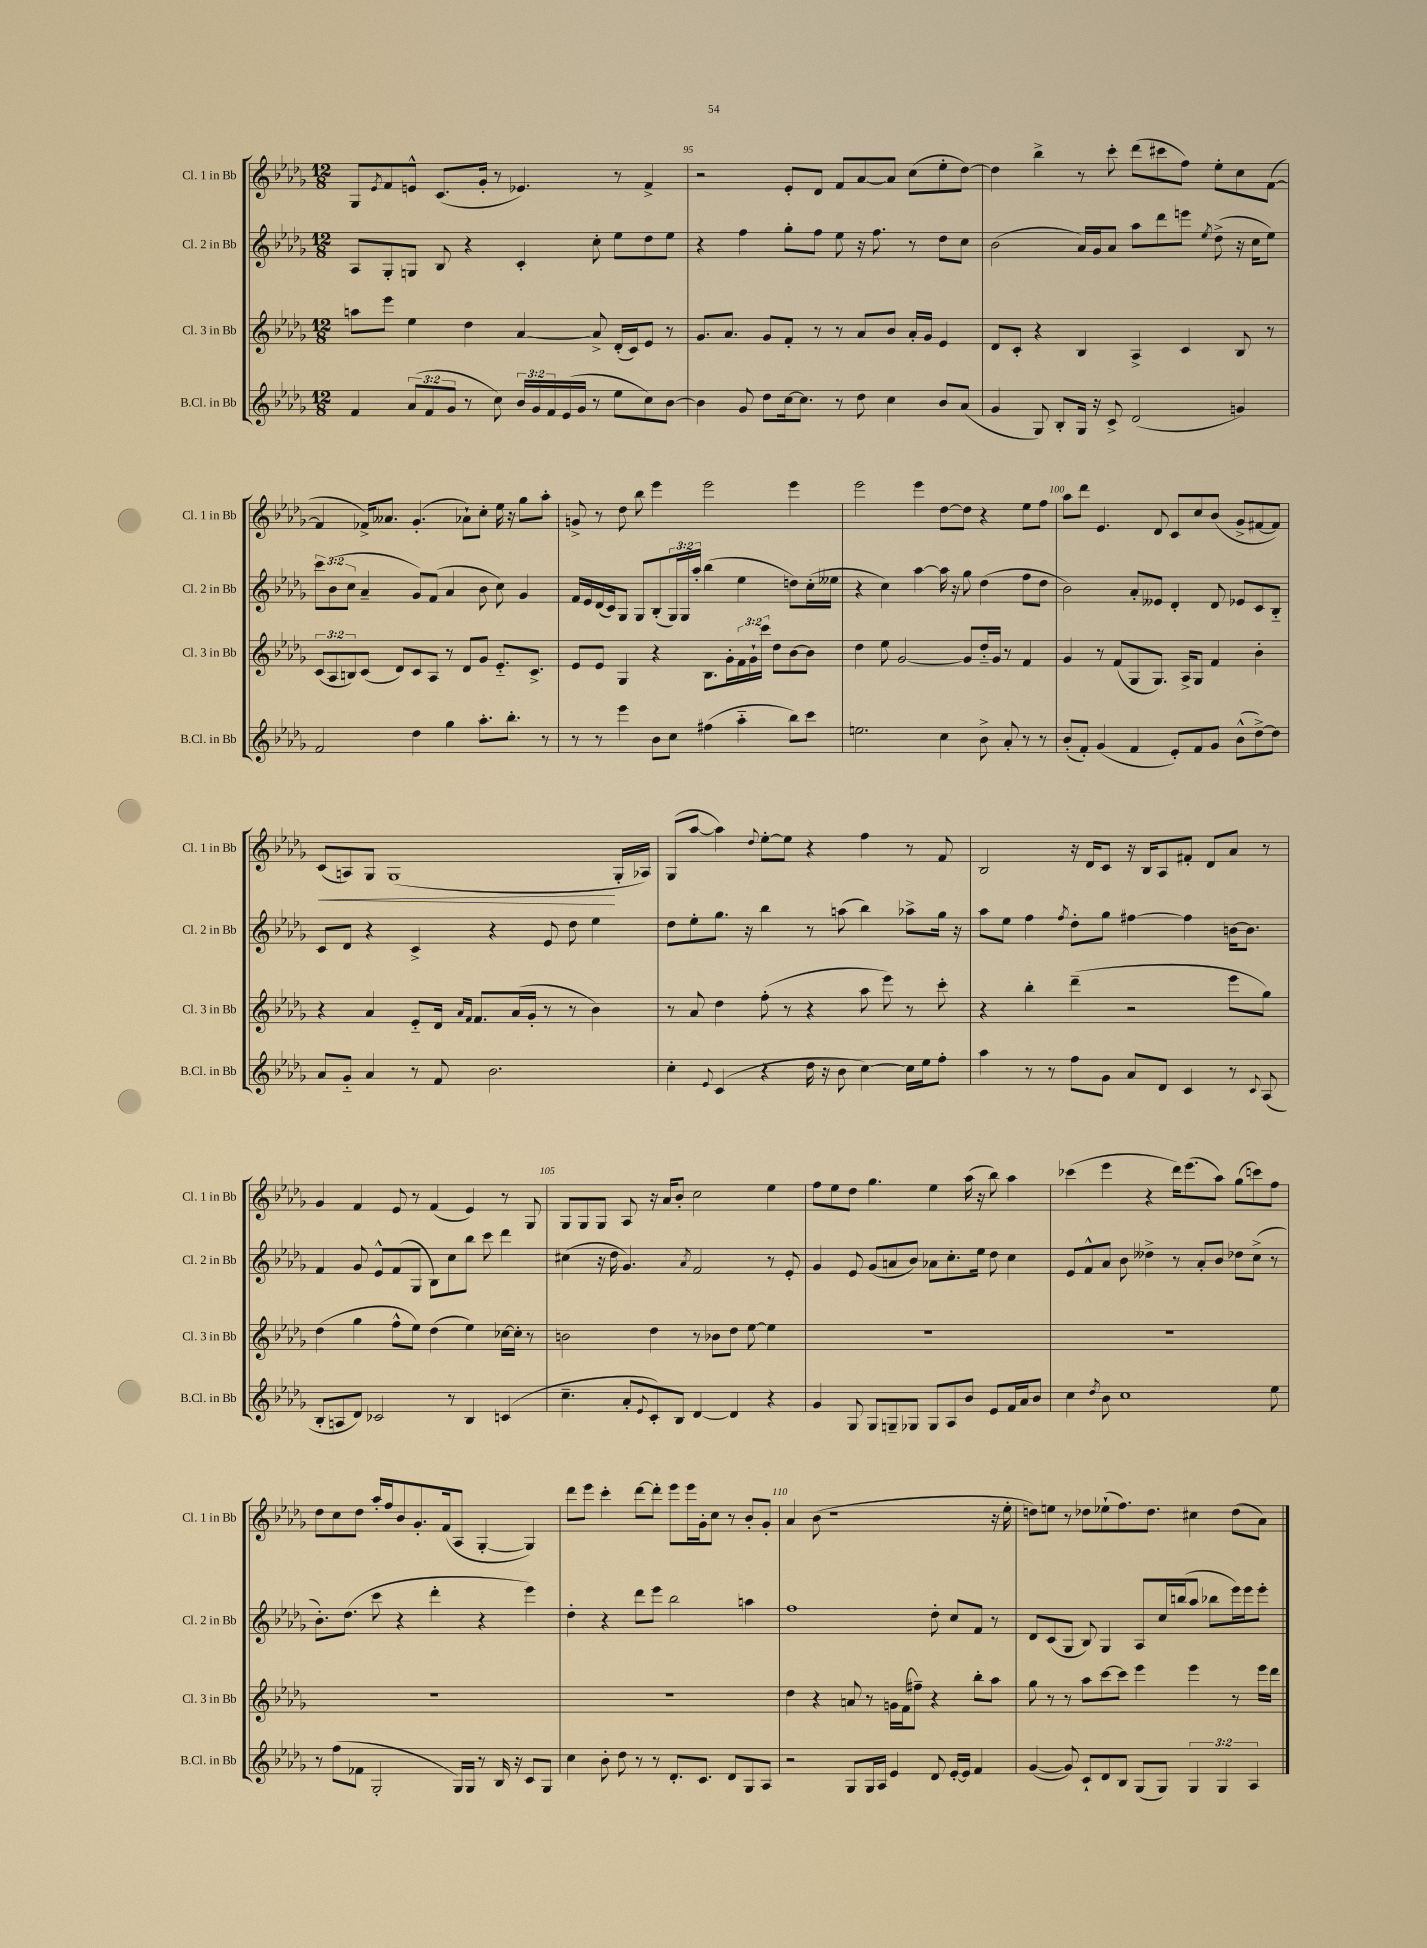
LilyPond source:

<<
\new StaffGroup <<
\new Staff = "s0" \with { instrumentName = "Cl. 1 in Bb" shortInstrumentName = "Cl. 1 in Bb" } {
    \clef treble \key des \major \numericTimeSignature \time 12/8
    ges8 \acciaccatura { ees'8 } f'8 e'8-^ c'8.( ges'16-. r8 ees'4.) r8 f'4-> |
    r2 ees'8-. des'8 f'8 aes'8~ aes'8 c''8( ees''8-. des''8~) |
    des''4 bes''4-> r8 c'''8-. des'''8( cis'''8 f''8) ees''8-. c''8 f'8~( |
    f'4 fes'16->) aeses'8. ges'4.-.( aes'8-!) c''8-. ees''16 r16 ges''8 aes''8-. |
    g'8-> r8 des''8 bes''8 ees'''4 ees'''2 ees'''4 |
    ees'''2 ees'''4 des''8~ des''8 r4 ees''8 f''8 |
    aes''8 des'''8 ees'4. des'8 c'8 c''8 bes'8( ges'8-> fis'8~ fis'8) |
    c'8\<( a8) ges8 ges1\!( ges16-. aes16) |
    ges8( aes''8~ aes''4) \appoggiatura { des''8 } ees''8~-. ees''8 r4 f''4 r8 f'8 |
    bes2 r16 des'16 c'8 r16 bes16 aes8 fis'8-. des'8 aes'8 r8 |
    ges'4 f'4 ees'8 r8 f'4( ees'4) r8 ges8 |
    ges8 ges8 ges8 aes8 r16 aes'16 bes'8-. c''2 ees''4 |
    f''8 ees''8 des''8 ges''4. ees''4 aes''16( r16 bes''8) aes''4 |
    ces'''4( ees'''4 r4 des'''16) ees'''8.( aes''8) ges''8( c'''8) f''8 |
    des''8 c''8 des''8 aes''16-. f''16 bes'8 ges'8.-. f'16( aes8 ges4~-. ges4) |
    des'''8 ees'''8 c'''4-. des'''8~ des'''8-. ees'''8 ees'''16 ges'16-. c''8 r8 bes'8-. ges'8-. |
    aes'4 bes'8( r1 r16 ees''16-. |
    d''8) e''8 r8 des''8 ees''8-!( f''8.) des''8. cis''4 des''8( aes'8) \bar "|." |
}
\new Staff = "s1" \with { instrumentName = "Cl. 2 in Bb" shortInstrumentName = "Cl. 2 in Bb" } {
    \clef treble \key des \major \numericTimeSignature \time 12/8 \override Staff.TupletNumber.text = #tuplet-number::calc-fraction-text
    aes8 ges8-. g8 bes8 r4 c'4-. c''8-. ees''8 des''8 ees''8 |
    r4 f''4 ges''8-. f''8 ees''8 r16 f''8. r8 des''8 c''8 |
    bes'2( aes'16) ges'16 aes'8 aes''8 des'''8 e'''8 \acciaccatura { ees''8 } des''8->( r16 c''16 ees''8) |
    \tuplet 3/2 { c'''8 bes'8( c''8 } aes'4-- ges'8) f'8( aes'4 bes'8 c''8) ges'4 |
    f'16 ees'16 des'16( c'16) ges8 ges8 bes8-.( \tuplet 3/2 { ges16) ges16 aes''16-. } bes''4( ees''4 d''8) c''16-.( eeses''16 |
    r4 c''4) aes''4~ aes''16 r16 ges''8 des''4( f''8 des''8 |
    bes'2) aes'8-. eeses'8 des'4-. des'8 ees'8 c'8 bes8-_ |
    c'8 des'8 r4 c'4-> r4 ees'8 des''8 ees''4 |
    des''8 ees''8-. ges''8. r16 bes''4 r8 a''8( bes''4) aes''8-> ges''16 r16 |
    aes''8 ees''8 f''4 \acciaccatura { f''8 } des''8-. ges''8 fis''4~ fis''4 b'16~ b'8. |
    f'4 ges'8 ees'8-^ f'8( ges8 bes8) c''8 bes''8 c'''8 des'''4 |
    cis''4( r16 des''16 ges'4.) \acciaccatura { aes'8 } f'2 r8 ees'8-. |
    ges'4 ees'8 ges'8( a'8 bes'8) aes'8 c''8.-. ees''16 des''8 c''4 |
    ees'8 f'8-^ aes'8 bes'8 deses''4-> r8 aes'8-. bes'8 des''8 c''8->( r8 |
    bes'8.-.) des''8.( c'''8 r4 des'''4-. r4 ees'''4) |
    des''4-. r4 des'''8 ees'''8 bes''2 a''4 |
    f''1 des''8-. c''8 f'8 r8 |
    des'8 c'8( ges8 bes8) ges4 aes8 c''16 b''16( aes''8 bes''8 ees'''16) ees'''16 ees'''8-. \bar "|." |
}
\new Staff = "s2" \with { instrumentName = "Cl. 3 in Bb" shortInstrumentName = "Cl. 3 in Bb" } {
    \clef treble \key des \major \numericTimeSignature \time 12/8 \override Staff.TupletNumber.text = #tuplet-number::calc-fraction-text
    a''8 ees'''8 ees''4 des''4 aes'4~ aes'8-> des'16-.( c'16) ees'8 r8 |
    ges'8. aes'8. ges'8 f'8-. r8 r8 aes'8 bes'8 aes'16-. ges'16 ees'4 |
    des'8 c'8-. r4 bes4 aes4-> c'4 bes8 r8 |
    \tuplet 3/2 { c'8( aes8 b8) } c'8( des'8) c'8 aes8 r8 des'8 ges'8 ees'8.-_ c'8.-> |
    ees'8 ees'8 ges4 r4 bes8. ges'16-. \tuplet 3/2 { f'16 ges'16-! c'''16 } des''8 bes'8~ bes'8 |
    des''4 ees''8 ges'2~ ges'8 des''16-_ ges'16 r8 f'4 |
    ges'4 r8 f'8( ges8 ges8.) aes16-> ges8 f'4 bes'4-. |
    r4 aes'4 ees'8-_ des'16 \grace { aes'16 f'16 } f'8. aes'16( ges'16-. r8 r8 bes'4) |
    r8 aes'8 des''4 f''8-.( r8 r4 aes''8 ees'''8) r8 c'''8-. |
    r4 bes''4-. des'''4--( r2 ees'''8 ges''8) |
    des''4( ges''4 f''8-^ ees''8) des''4( ees''4) ces''16~ ces''16-. r8 |
    b'2 des''4 r8 bes'8 des''8 ees''8~ ees''4 |
    R1. |
    R1. |
    R1. |
    R1. |
    des''4 r4 a'8 r8 g'16 f'16( fis''8--) r4 bes''8-. aes''8 |
    ges''8 r8 r8 aes''8 c'''8~ c'''8 ees'''4 ees'''4 r8 ees'''16 des'''16 \bar "|." |
}
\new Staff = "s3" \with { instrumentName = "B.Cl. in Bb" shortInstrumentName = "B.Cl. in Bb" } {
    \clef treble \key des \major \numericTimeSignature \time 12/8 \override Staff.TupletNumber.text = #tuplet-number::calc-fraction-text
    f'4 \tuplet 3/2 { aes'8( f'8 ges'8 } r8 c''8) \tuplet 3/2 { bes'16 ges'16 f'16 } ees'16( ges'16 r8 ees''8 c''8) bes'8~ |
    bes'4 ges'8 des''8 c''16~ c''8. r8 des''8 c''4 bes'8 aes'8( |
    ges'4 ges8) bes8-. ges16 r16 c'8-> des'2( g'4) |
    f'2 des''4 ges''4 aes''8.-. bes''8.-. r8 |
    r8 r8 ees'''4 bes'8 c''8 fis''4( aes''4-_ bes''8) c'''8 |
    e''2. c''4 bes'8-> aes'8-. r8 r8 |
    bes'8-.( f'8-.) ges'4( f'4 ees'8-.) f'8 ges'8 bes'8-^( des''8~->) des''8 |
    aes'8 ges'8-_ aes'4 r8 f'8 bes'2. |
    c''4-. \appoggiatura { ees'8 } c'4( r4 des''16 r16 bes'8 c''4~) c''16 ees''16 f''8-. |
    aes''4 r8 r8 f''8 ges'8 aes'8 des'8 c'4 r8 \appoggiatura { c'8 } aes8( |
    bes8-. a8 des'8) ces'2 r8 bes4 c'4( |
    c''4.-- aes'8-. \appoggiatura { ees'8 } c'8-.) bes8 des'4~ des'4 r4 |
    ges'4 ges8 ges8 g8-- ges8 ges8 aes8 bes'8 ees'8 f'16 aes'16 bes'8 |
    c''4 \acciaccatura { des''8 } bes'8 c''1 ees''8 |
    r8 f''8( fes'8 ges2-. ges16) ges16 r8 bes16 r16 c'8 ges8 |
    c''4 bes'8-. des''8 r8 r8 des'8.-. c'8. des'8 ges8 aes8 |
    r2 ges8 ges16 aes16 ees'4 des'8 ees'16~-. ees'16 f'4 |
    ges'4~( ges'8) c'8-! des'8 bes8 ges8( ges8) \tuplet 3/2 { ges4 ges4 aes4 } \bar "|." |
}
>>
>>
\layout { \context { \Score currentBarNumber = #94 \override BarNumber.break-visibility = ##(#f #t #t) barNumberVisibility = #(every-nth-bar-number-visible 5) } }
